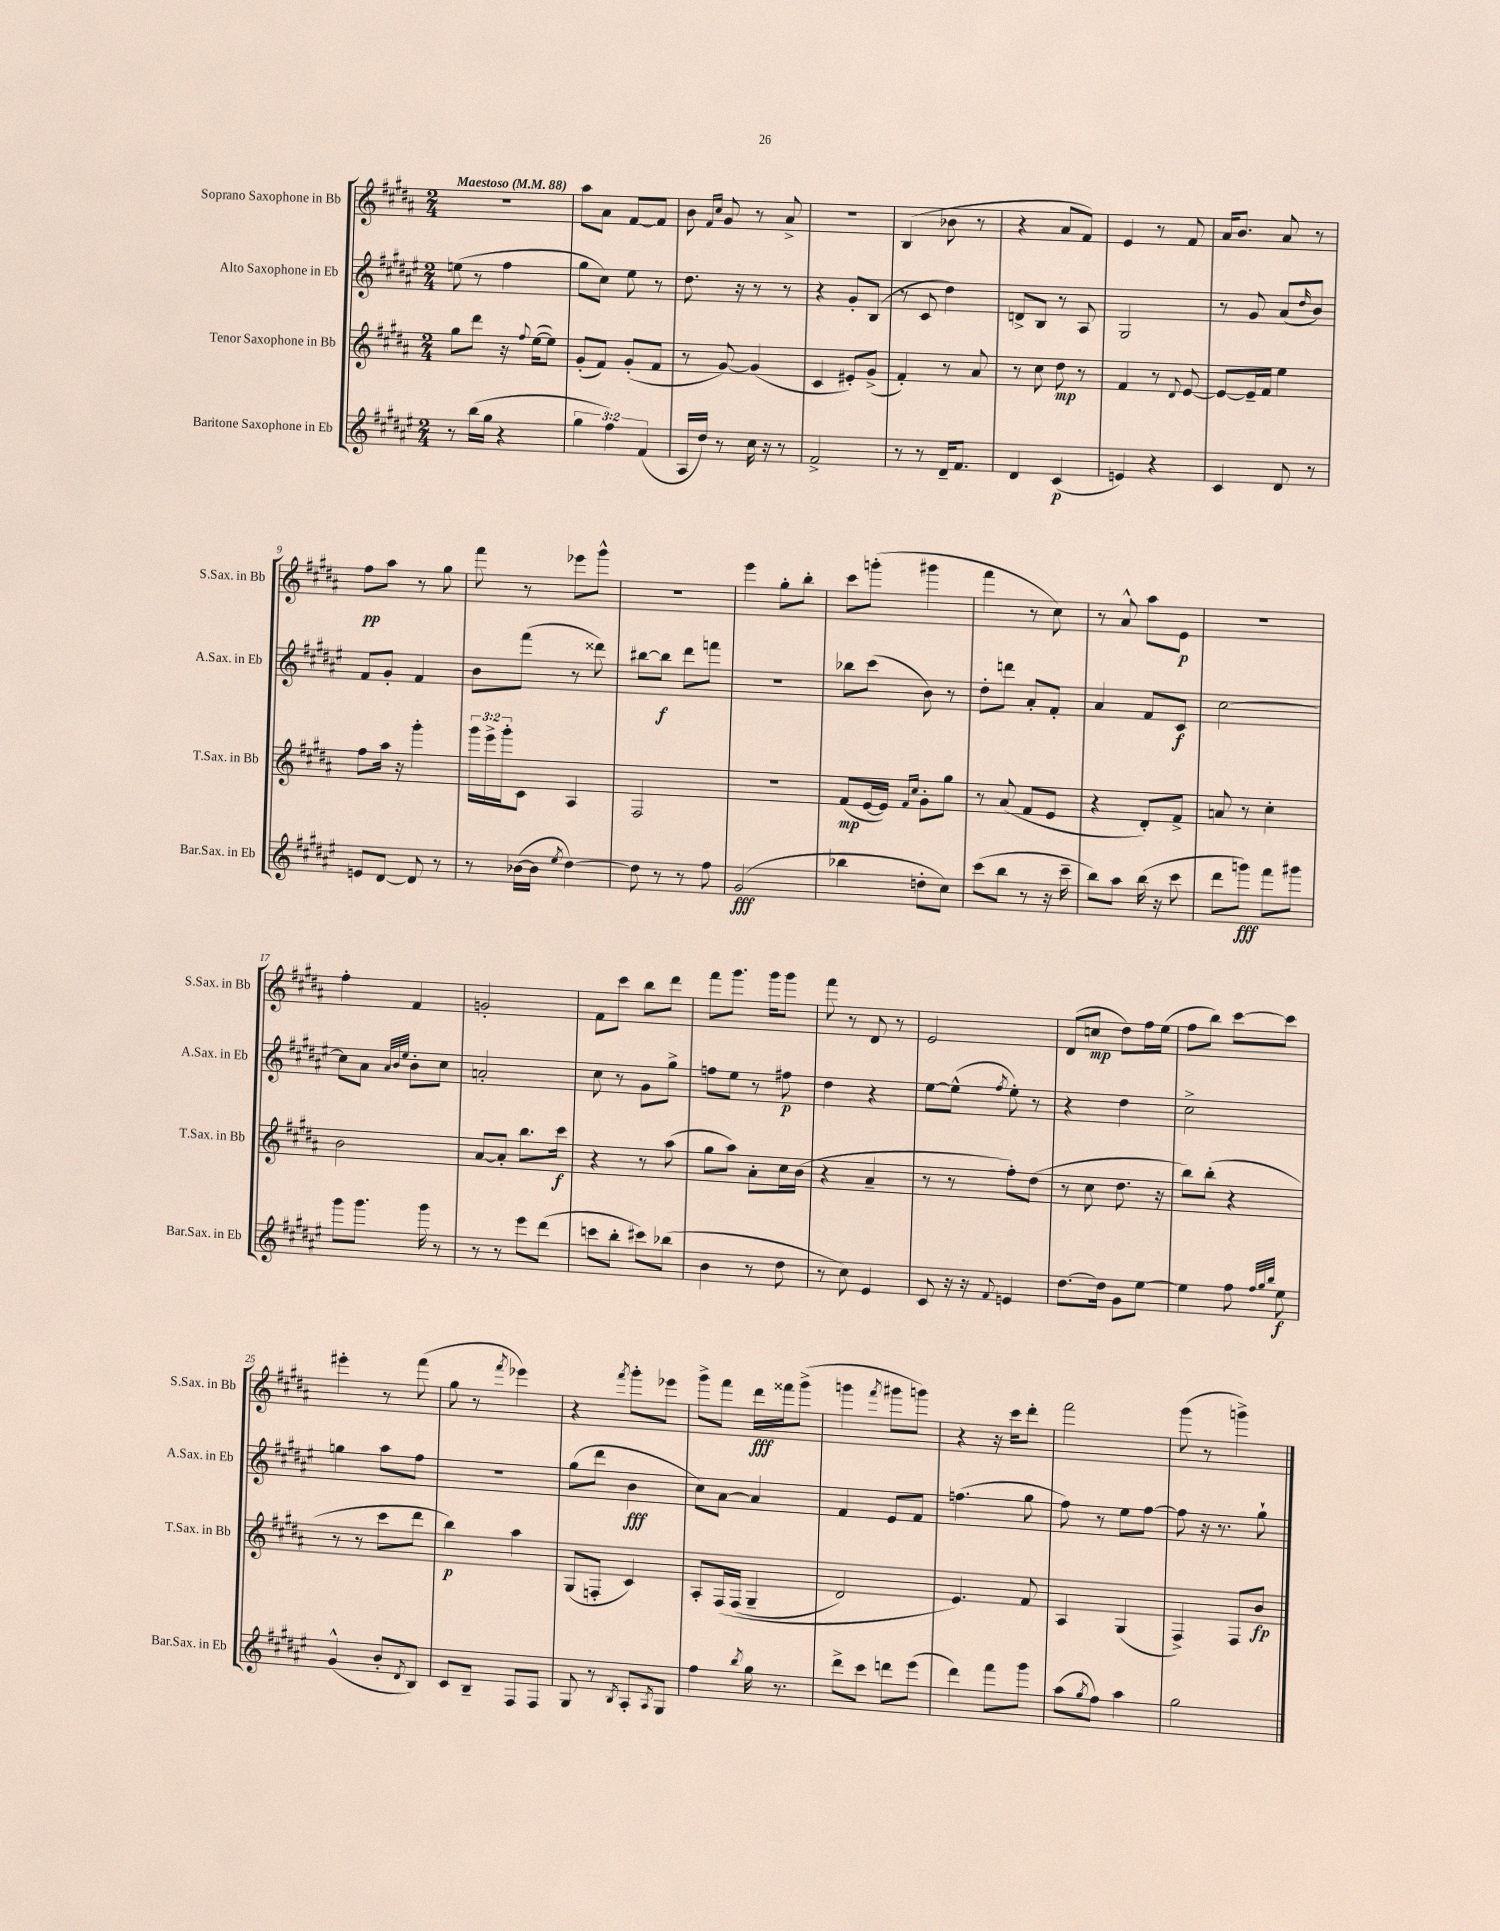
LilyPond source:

<<
\new StaffGroup <<
\new Staff = "s0" \with { instrumentName = "Soprano Saxophone in Bb" shortInstrumentName = "S.Sax. in Bb" } {
    \clef treble \key b \major \numericTimeSignature \time 2/4 \tempo "Maestoso" 4 = 88
    R2 |
    ais''8 ais'8 fis'8~ fis'8 |
    b'8 \grace { fis'16 cis''16 } gis'8 r8 ais'8-> |
    r2 |
    b4( bes'8 r8 |
    r4 ais'8 fis'8) |
    e'4 r8 fis'8 |
    ais'16 b'8. ais'8 r8 |
    fis''8\pp ais''8 r8 gis''8 |
    fis'''8 r8 ees'''8 gis'''8-^ |
    R2 |
    e'''4 gis''8-. b''8-. |
    cis'''8 g'''8-.( gis'''4 |
    fis'''4 r8 cis''8) |
    r8 ais'8-^ ais''8 e'8\p |
    r2 |
    fis''4-. fis'4 |
    g'2-. |
    fis'8 cis'''8 b''8 dis'''8 |
    fis'''8 gis'''8. gis'''16 gis'''8 |
    fis'''8 r8 dis'8 r8 |
    e'2 |
    dis'8( c''8\mp dis''8) fis''16 e''16( |
    fis''8 b''8) cis'''8~ cis'''8 |
    eis'''4-. r8 fis'''8( |
    gis''8 r8 \acciaccatura { fis'''8 } ees'''4) |
    r4 \acciaccatura { fis'''8 } gis'''8-. ees'''8 |
    gis'''8-> fis'''8 dis'''16\fff fisis'''16 gis'''8->( |
    g'''4 \acciaccatura { fis'''8 } gis'''8 g'''8) |
    r4 r16 cis'''16 dis'''8-. |
    fis'''2 |
    gis'''8( r8 g'''4->) \bar "|." |
}
\new Staff = "s1" \with { instrumentName = "Alto Saxophone in Eb" shortInstrumentName = "A.Sax. in Eb" } {
    \clef treble \key fis \major \numericTimeSignature \time 2/4
    e''8( r8 fis''4 |
    gis''8 cis''8) eis''8 r8 |
    dis''8. r16 r8 r8 |
    r4 gis'8-. b8( |
    r8 cis'8 dis''4) |
    d'8-> b8 r8 ais8 |
    gis2 |
    r8 gis'8 ais'8( \grace { dis''16 } b'8) |
    fis'8 gis'8-. fis'4 |
    b'8 fis'''8( r8 disis'''8) |
    bis''8~ bis''8\f dis'''8 f'''8 |
    r2 |
    bes''8 cis'''8( b'8) r8 |
    dis''8-. d'''8 ais'8-. fis'8-. |
    ais'4 fis'8 cis'8\f |
    cis''2~ |
    cis''8 ais'8 \grace { ais'32 b'32 eis''32 } b'8-. cis''8 |
    a'2-. |
    cis''8 r8 gis'8 gis''8-> |
    f''8 eis''8 r8 fis''8\p |
    dis''4 r4 |
    eis''8~ eis''8-^( \acciaccatura { fis''8 } eis''8-.) r8 |
    r4 dis''4 |
    cis''2-> |
    g''4 ais''8 fis''8 |
    r2 |
    gis''8( dis'''8 b'4\fff |
    cis''8) ais'8~ ais'4 |
    fis'4 eis'8 fis'8 |
    f''4.( gis''8 |
    fis''8) r8 eis''8 fis''8~ |
    fis''8 r16 r8. gis''8-! \bar "|." |
}
\new Staff = "s2" \with { instrumentName = "Tenor Saxophone in Bb" shortInstrumentName = "T.Sax. in Bb" } {
    \clef treble \key b \major \numericTimeSignature \time 2/4 \override Staff.TupletNumber.text = #tuplet-number::calc-fraction-text
    gis''8 dis'''8 r16 \appoggiatura { fis''8 } e''16~( e''8) |
    gis'8-.( fis'8) gis'8-.( fis'8 |
    r8 gis'8~) gis'4( |
    cis'4 eis'8-.) gis'8->( |
    fis'4-.) r8 ais'8 |
    r8 cis''8 dis''8\mp r8 |
    fis'4 r8 \appoggiatura { dis'8 } e'8~ |
    e'8~ e'16-- fis'16 e''4 |
    fis''8 ais''16 r16 gis'''4-. |
    \tuplet 3/2 { gis'''16 e'''16-> gis'''16-. } cis'8 ais4 |
    fis2 |
    R2 |
    fis'8\mp( e'16~ e'16) \grace { fis'16 cis''16 } gis'8-. gis''8 |
    r8 ais'8( fis'8 e'8 |
    r4 dis'8-.) fis'8-> |
    a'8 r8 cis''4-. |
    b'2 |
    ais'8~ ais'8-. b''8. cis'''16\f |
    r4 r8 ais''8( |
    gis''8 ais''8) ais'8-. cis''16 b'16( |
    r4 ais'4-- |
    r8 r8 fis''8-.) dis''8( |
    r8 cis''8 dis''8. r16 |
    b''8) b''8-.( r4 |
    r8 r8 cis'''8 dis'''8 |
    b''4\p) ais''4 |
    gis8( f8-. cis'4) |
    ais8-. fis16\( fis16( gis4-- |
    dis'2) |
    e'4.\) fis'8 |
    ais4 gis4( |
    fis4->) fis8 b'8\fp \bar "|." |
}
\new Staff = "s3" \with { instrumentName = "Baritone Saxophone in Eb" shortInstrumentName = "Bar.Sax. in Eb" } {
    \clef treble \key fis \major \numericTimeSignature \time 2/4 \override Staff.TupletNumber.text = #tuplet-number::calc-fraction-text
    r8 b''16( gis''16 r4 |
    \tuplet 3/2 { gis''4 fis''4) fis'4( } |
    ais16 dis''16) r8 cis''16 r16 r8 |
    fis'2-> |
    r8 r8 dis'16-- fis'8. |
    dis'4 cis'4\p( |
    e'4) r4 |
    cis'4 dis'8 r8 |
    e'8 dis'8~ dis'8 r8 |
    r8 bes'16~( bes'16 \acciaccatura { eis''8 } dis''4~) |
    dis''8 r8 r8 fis''8 |
    gis'2\fff( |
    bes''4 d''8-. cis''8) |
    cis'''8( b''8 r8 r16 cis'''16-- |
    b''8) ais''8 b''16( r16 cis'''8 |
    dis'''8 g'''8\fff) fis'''8 gis'''8 |
    gis'''8 gis'''8. gis'''16 r8 |
    r8 r8 eis'''8 dis'''8( |
    c'''8 b''8-. cis'''8) bes''8( |
    b'4 r8 dis''8 |
    r8 cis''8) eis'4 |
    cis'8 r16 r16 \appoggiatura { fis'8 } e'4 |
    dis''8.~ dis''16 gis'8 eis''8~ |
    eis''4 fis''8 \grace { fis''32 gis''32 b''32 } eis''8\f |
    gis'4-^( b'8-. \acciaccatura { dis'8 } b8) |
    cis'8 b8-- fis8 fis8 |
    gis8 r8 \acciaccatura { b8 } ais8-. \acciaccatura { ais8 } gis8 |
    fis''4 \acciaccatura { b''8 } gis''16 r8. |
    dis'''8-> cis'''8 d'''8 eis'''8( |
    dis'''4) fis'''8 gis'''8 |
    ais''8( \acciaccatura { gis''8 } fis''8) ais''4 |
    gis''2 \bar "|." |
}
>>
>>
